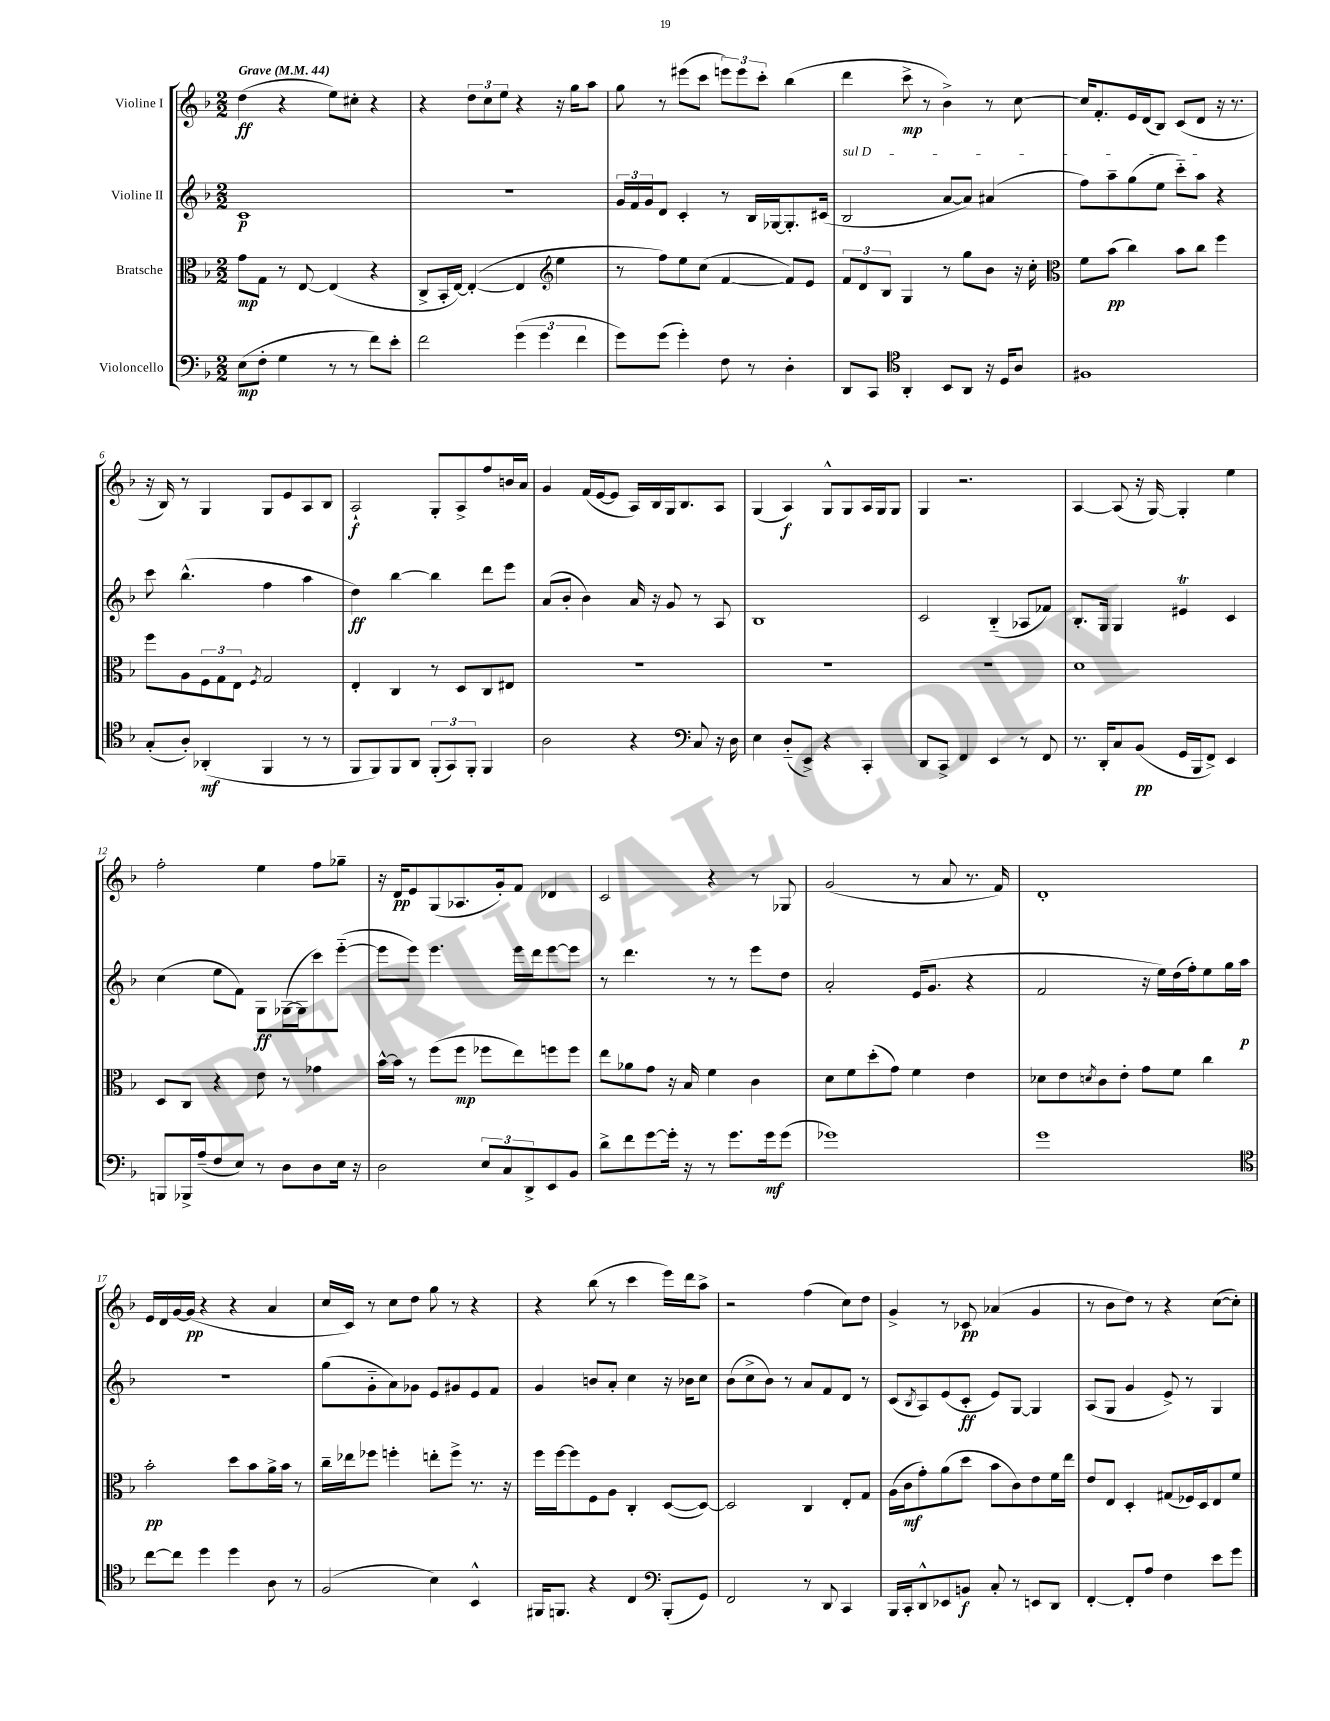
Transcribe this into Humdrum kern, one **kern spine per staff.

**kern	**kern	**kern	**kern
*staff4	*staff3	*staff2	*staff1
*clefF4	*clefC3	*clefG2	*clefG2
*k[b-]	*k[b-]	*k[b-]	*k[b-]
*M2/2	*M2/2	*M2/2	*M2/2
*MM44	*MM44	*MM44	*MM44
(8E\L	8g\L	1c	(4dd\
8F'\J	8G\J	.	.
4G\	8r	.	4r
.	[8E/	.	.
8r	(4E/]	.	8ee\L)
8r	.	.	8cc#'\J
8f\L)	4r	.	4r
8e'\J	.	.	.
=	=	=	=
2f\	8C^/L	1r	4r
.	16BB-'/L	.	.
.	[16E/JJ)	.	.
.	(4E'/_	.	12dd\L
.	.	.	12cc\
.	.	.	12ee\J
(6g\	4E/]	.	4r
6g\	.	.	.
*	*clefG2	*	*
.	4ee\	.	16r
.	.	.	16gg\LK
6f\	.	.	.
.	.	.	8aa\J
=	=	=	=
8g\L)	8r	24g/LL	8gg\
.	.	24f/	.
.	.	24g/J	.
(8g\J	8ff\L)	8d/J	8r
4g'\)	8ee\	4c'/	(8eee#\L
.	(8cc\J	.	8ccc\J
8F\	[4f/	8r	12eee\L)
.	.	.	12eee\
8r	.	16B-/LL	.
.	.	.	12ccc'\J
.	.	[16G-/J	.
4D'\	8f/]L)	8.G-'/]	(4bb-\
.	8e/J	.	.
.	.	(16c#/Jk	.
=	=	=	=
8DD/L	12f/L	2B-/	4ddd\
.	12d/	.	.
8CC/J	.	.	.
.	12B-/J	.	.
*clefC4	*	*	*
4AA'/	4G/	.	8ccc^\
.	.	.	8r
8BB-/L	8r	[8a/L	4b-^\)
8AA/J	8gg\L	8a/]J)	.
16r	8b-\J	(4a#/	8r
16D/LK	.	.	.
8A/J	16r	.	[8cc\
.	16cc'\	.	.
=	=	=	=
*	*clefC3	*	*
1F#	8f\L	8ff\L)	16cc/]LK
.	.	.	8.f'/
.	(8b-\J	8aa~\	.
.	4cc\)	(8gg\	16e/L
.	.	.	(16d/J
.	.	8ee\J	8B-/J)
.	8b-\L	8ccc'~\L)	(8c/L
.	8cc\J	8aa\J	8d/J
.	4ff\	4r	16r
.	.	.	8.r
=	=	=	=
(8G'/L	8ff\L	8ccc\	16r
.	.	.	16B-/)
8A'/J)	8A\	(4.bb-^^\	8r
(4AA-'/	12F\	.	4G/
.	12G\	.	.
.	12E\J	.	.
.	8qF/	.	.
4FF/	2G/	4ff\	8G/L
.	.	.	8e/
8r	.	4aa\	8A/
8r	.	.	8B-/J
=	=	=	=
8FF/L	4E'/	4dd\)	2A`/
8FF/)	.	.	.
8FF/	4C/	[4bb-\	.
8AA/J	.	.	.
(12FF'/L	8r	4bb-\]	8G'/L
12GG/)	.	.	.
.	8D/L	.	8A^/
12FF'/J	.	.	.
4FF/	8C/	8ddd\L	8ff/
.	8E#/J	8eee\J	16b/L
.	.	.	16a/JJ
=	=	=	=
2A\	1r	(8a/L	4g/
.	.	8b-'/J	.
.	.	4b-\)	(16f/LL
.	.	.	[16e/J
.	.	.	8e/]J
4r	.	16a/	16A/LL)
.	.	16r	16B-/
.	.	8g/	16G/J
.	.	.	8.B-/
*clefF4	*	*	*
8C/	.	8r	.
16r	.	8A/	8A/J
16D\	.	.	.
=	=	=	=
4E\	1r	1B-	(4G/
(8D'~/L	.	.	4A/)
8EE^/J)	.	.	.
4r	.	.	8G^^/L
.	.	.	8G/
4CC'/	.	.	16A/L
.	.	.	16G/J
.	.	.	8G/J
=	=	=	=
8DD/L	1r	2c/	4G/
8CC^/J	.	.	.
4FF/	.	.	2.r
4EE/	.	(4B-'~/	.
8r	.	8A-/L	.
8FF/	.	8f-/J)	.
=	=	=	=
8.r	1d	8.B-'/L	[4A/
16DD'/LK	.	16G/Jk	.
8C/	.	4G/	(8A/]
(8BB-/J	.	.	16r
.	.	.	[16G/)
16GG/LL	.	4e#/	4G'/]
16BBB-/J	.	.	.
8FF^/J)	.	.	.
4EE/	.	4c/	4ee\
=	=	=	=
8BBB/L	8D/L	(4cc\	2ff'\
16BBB-^/L	8C/J	.	.
(16A~/J	.	.	.
8F/	4r	8ee\L	.
8E/J)	.	8f\J)	.
8r	8e\	8G\L	4ee\
8D\L	8r	([16G-\L	.
.	.	16G-\]J	.
8D\	4g-\	8ccc\)	8ff\L
16E\Jk	.	([8eee'~\J	8gg-~\J
16r	.	.	.
=	=	=	=
2D\	[16b-^^\LL	8eee\]L	16r
.	16b-\]JJ	.	16d/LK
.	8r	8eee\J)	8e/
.	(8ff\L	4.eee\	(8G/
.	8ff\J	.	8.A-/
12E/L	8ff-\L	.	.
.	.	.	16g'/k)
12C/	.	.	.
.	8ee\)	16eee\LL	8f/J
12DD^/	.	.	.
.	.	16ddd\J	.
8EE/	8ff\	[8eee\	4d-/
8BB-/J	8ff\J	8eee\]J	.
=	=	=	=
8d^\L	8ee\L	8r	2c/
8f\	8a-\	4.ddd\	.
[8g\	8g\J	.	.
16g'\]Jk	16r	.	.
16r	16B-/	.	.
8r	4f\	8r	4r
8.g\L	.	8r	.
.	4c\	8eee\L	8r
16g\k	.	.	.
(8g\J	.	8dd\J	8G-/
=	=	=	=
1g-)	8d\L	2a'/	(2g/
.	8f\	.	.
.	(8dd'\	.	.
.	8g\J)	.	.
.	4f\	(16e/LK	8r
.	.	8.g/J	.
.	.	.	8a/
.	4e\	4r	8.r
.	.	.	16f/)
=	=	=	=
1g	8d-\L	2f/	1d'
.	8e\	.	.
.	8qd/	.	.
.	8c\	.	.
.	8e'\J	.	.
.	8g\L	16r	.
.	.	16ee\LL)	.
.	8f\J	(16dd\	.
.	.	16ff'\J)	.
.	4cc\	8ee\	.
.	.	16gg\L	.
.	.	16aa\JJ	.
=	=	=	=
*clefC4	*	*	*
[8cc\L	2b-'\	1r	16e/LL
.	.	.	16d/
8cc\]J	.	.	[16g/
.	.	.	(16g/]JJ
4dd\	.	.	4r
4dd\	8dd\L	.	4r
.	8b-\	.	.
8A\	16a^\L	.	4a/
.	16b-\JJ	.	.
8r	8r	.	.
=	=	=	=
(2F/	16cc~\LL	(8gg\L	16cc/LL
.	16ee-\J	.	16c/JJ)
.	8ff-\J	8g'~\	8r
.	4ff'\	8a\)	8cc\L
.	.	8g-\J	8dd\J
4B-\)	8ee'\L	8e/L	8gg\
.	8ff^\J	8g#/	8r
4BB-^^/	8.r	8e/	4r
.	.	8f/J	.
.	16r	.	.
=	=	=	=
16FF#/LK	16ff\LL	4g/	4r
8.FF/J	[16ff\J	.	.
.	8ff\]	.	.
4r	8F\	8b/L	(8bb-\
.	8A\J	8a'/J	8r
4C/	4C'/	4cc\	4ccc\
*clefF4	*	*	*
(8BBB-'/L	([8D/L	16r	16eee\LL)
.	.	16b-\LK	16ddd\J
8GG/J)	8D/_J)	8cc\J	8aa^\J
=	=	=	=
2FF/	2D/]	(8b-\L	2r
.	.	8cc^\	.
.	.	8b-\J)	.
.	.	8r	.
8r	4C/	8a/L	(4ff\
8DD/	.	8f/	.
4CC/	8E'/L	8d/J	8cc\L)
.	8G/J	8r	8dd\J
=	=	=	=
16BBB-/LL	(16A\LL	(8c/L	4g^/
16CC'/J	16c\J	.	.
.	.	8qB-/	.
8DD^^/	8g'\)	8A/)	.
8EE-/	(8a\	(8e/	8r
8BB/J	8dd\J	8c'/J	8c-/
8C'/	8b-\L	8e/L)	(4a-/
8r	8c\)	[8G/J	.
8EE/L	8e\	4G/]	4g/
8DD/J	16f\L	.	.
.	16ee\JJ	.	.
=	=	=	=
[4FF'/	8e/L	(8A/L	8r
.	8E/J	8G/J	8b-\L
8FF'/]L	4D'/	4g/	8dd\J)
8A/J	.	.	8r
4F\	(8G#/L	8e^/)	4r
.	16F-/L)	8r	.
.	16D/J	.	.
8e\L	8E/	4G/	([8cc\L
8g\J	8f/J	.	8cc'\]J)
==	==	==	==
*-	*-	*-	*-
